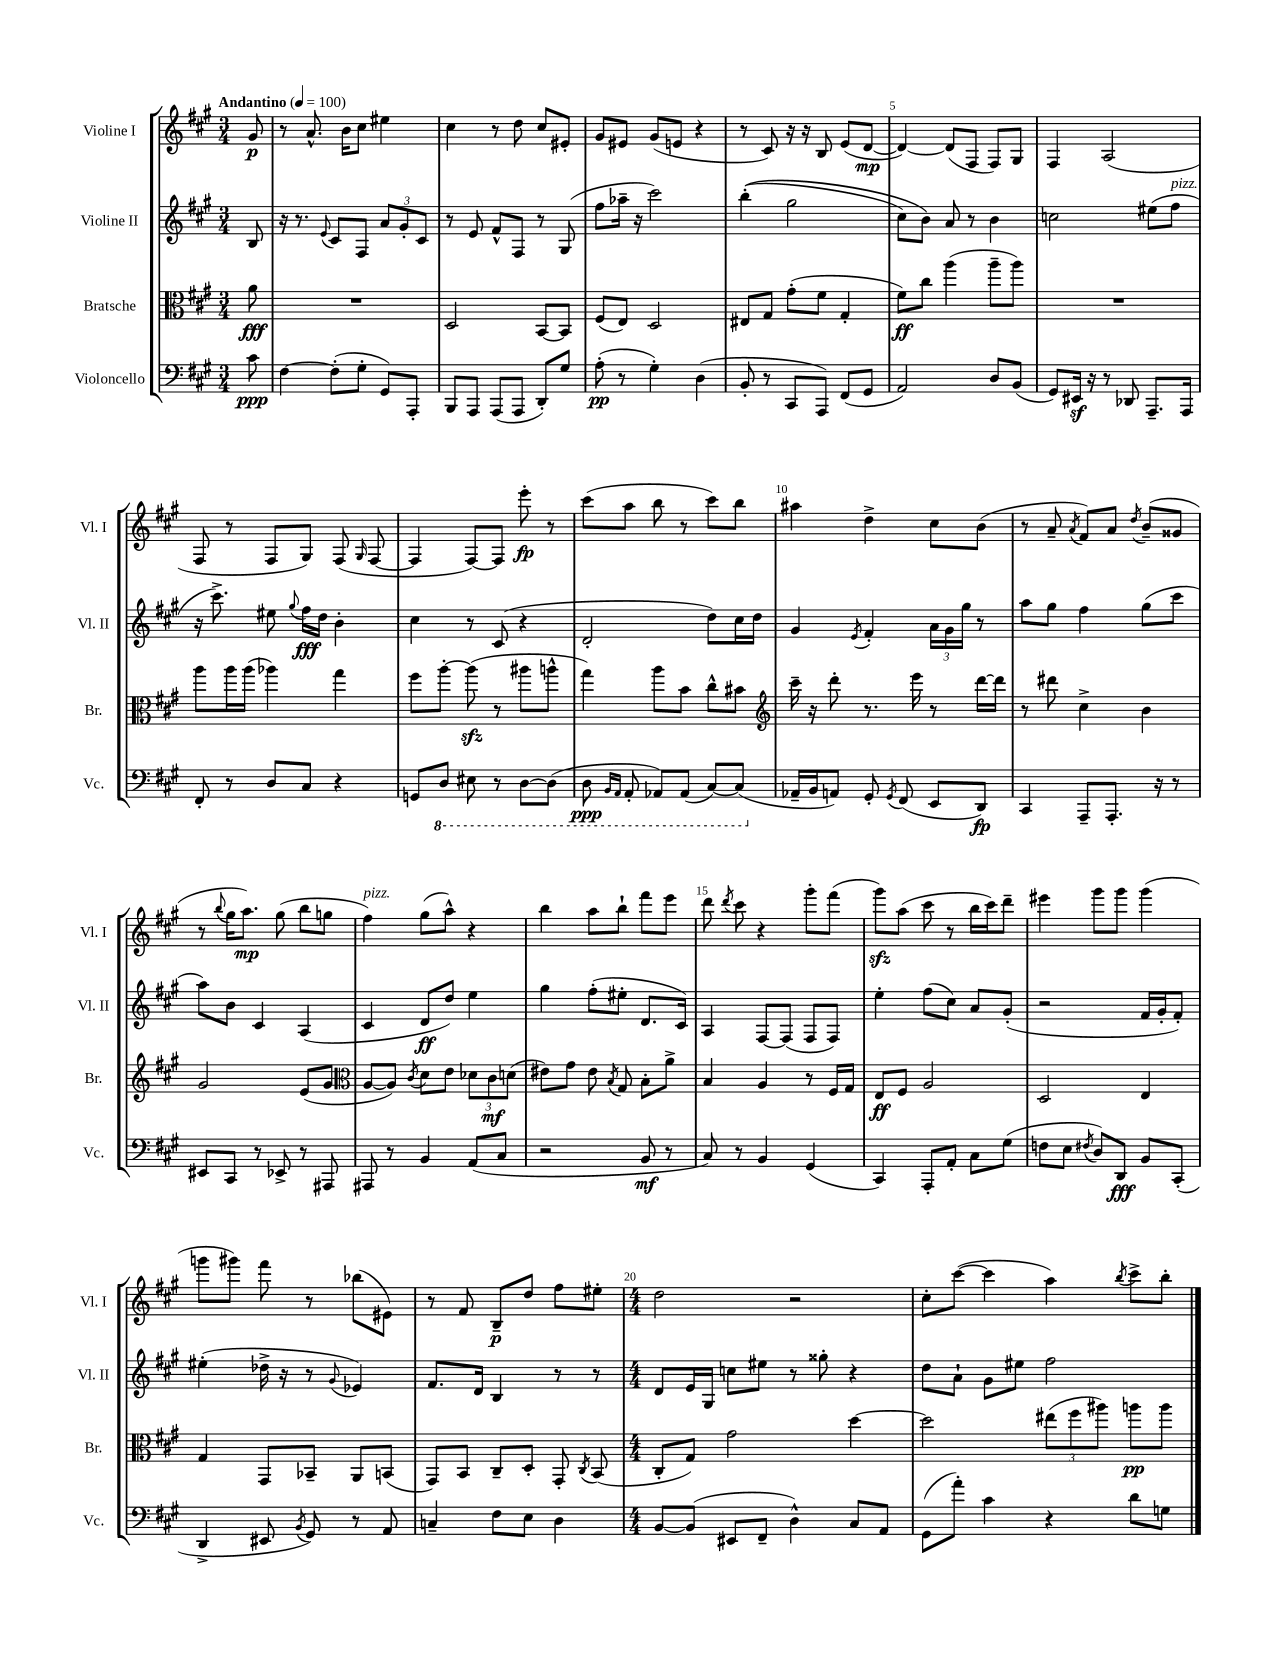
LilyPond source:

<<
\new StaffGroup <<
\new Staff = "s0" \with { instrumentName = "Violine I" shortInstrumentName = "Vl. I" } {
    \clef treble \key a \major \numericTimeSignature \time 3/4 \partial 8 \tempo "Andantino" 4 = 100
    \autoBeamOff gis'8\p |
    r8 a'8.-^ b'16[ cis''8] eis''4 |
    cis''4 r8 d''8 cis''8[ eis'8]-. |
    gis'8[ eis'8] gis'8[( e'8] r4 |
    r8 cis'8) r16 r16 b8 e'8[( d'8]~\mp |
    d'4~) d'8[( fis8] fis8[) gis8] |
    fis4 a2( |
    fis8 r8 fis8[ gis8]) fis8( \grace { gis16 } fis8~ |
    fis4 fis8[~) fis8] e'''8-.\fp r8 |
    cis'''8[( a''8] b''8 r8 cis'''8[) b''8] |
    ais''4 d''4-> cis''8[ b'8]( |
    r8 a'8-- \acciaccatura { a'8 } fis'8[) a'8] \acciaccatura { d''8 } b'8[--( gisis'8] |
    r8 \appoggiatura { b''8 } gis''16[ a''8.]\mp) gis''8( b''8[ g''8] |
    fis''4^\markup { \italic "pizz." }) gis''8[( a''8]-^) r4 |
    b''4 a''8[ b''8]-! fis'''8[ e'''8] |
    d'''8 \acciaccatura { d'''8 } cis'''8 r4 gis'''8[-. fis'''8]( |
    gis'''8[\sfz) a''8]( cis'''8 r8 b''16[ cis'''16) d'''8]-- |
    eis'''4 gis'''8[ gis'''8] gis'''4( |
    g'''8[ gis'''8]) fis'''8 r8 bes''8[( eis'8]) |
    r8 fis'8 b8[--\p d''8] fis''8[ eis''8]-. |
    \numericTimeSignature \time 4/4 d''2 r2 |
    cis''8[-. cis'''8]~( cis'''4 a''4) \acciaccatura { b''8 } cis'''8[-> b''8]-. \bar "|." |
}
\new Staff = "s1" \with { instrumentName = "Violine II" shortInstrumentName = "Vl. II" } {
    \clef treble \key a \major \numericTimeSignature \time 3/4 \partial 8
    \autoBeamOff b8 |
    r16 r8. \appoggiatura { e'8 } cis'8[ fis8] \tuplet 3/2 { a'8[ gis'8-. cis'8] } |
    r8 e'8 fis'8[-^ fis8] r8 gis8( |
    fis''8[ aes''16]-- r16 cis'''2) |
    b''4-.(\( gis''2 |
    cis''8[) b'8]\) a'8 r8 b'4 |
    c''2 eis''8[( fis''8]^\markup { \italic "pizz." } |
    r16 cis'''8.->) eis''8 \appoggiatura { gis''8 } fis''16[\fff d''16] b'4-. |
    cis''4 r8 cis'8( r4 |
    d'2-. d''8[) cis''16 d''16] |
    gis'4 \acciaccatura { e'8 } fis'4-. \tuplet 3/2 { a'16[ gis'16 gis''16] } r8 |
    a''8[ gis''8] fis''4 gis''8[( cis'''8] |
    a''8[) b'8] cis'4 a4( |
    cis'4 d'8[\ff d''8]) e''4 |
    gis''4 fis''8[-.( eis''8]-. d'8.[ cis'16]) |
    a4 fis8[~ fis8]( fis8[ fis8]) |
    e''4-. fis''8[( cis''8]) a'8[ gis'8]-.( |
    r2 fis'16[ gis'16-. fis'8]-.) |
    eis''4-.( des''16-> r16 r8 \appoggiatura { gis'8 } ees'4) |
    fis'8.[ d'16] b4 r8 r8 |
    \numericTimeSignature \time 4/4 d'8[ e'16 gis16] c''8[ eis''8] r8 gisis''8-. r4 |
    d''8[ a'8]-! gis'8[ eis''8] fis''2 \bar "|." |
}
\new Staff = "s2" \with { instrumentName = "Bratsche" shortInstrumentName = "Br." } {
    \clef alto \key a \major \numericTimeSignature \time 3/4 \partial 8
    \autoBeamOff a'8\fff |
    R2. |
    d2 b,8[~ b,8] |
    fis8[( e8]) d2 |
    eis8[ gis8] gis'8[-.( fis'8] gis4-. |
    fis'8[\ff) cis''8] a''4( a''8[-- a''8]) |
    R2. |
    a''8[ a''16 a''16]( aes''4) gis''4 |
    fis''8[ a''8]~-. a''8\sfz( r8 ais''8[ a''8]-^ |
    gis''4) a''8[ b'8] cis''8[-^ bis'8] |
    \clef treble cis'''16-- r16 d'''8-. r8. e'''16 r8 d'''16[~ d'''16] |
    r8 dis'''8 cis''4-> b'4 |
    gis'2 e'8[( gis'8] |
    \clef alto a8[~ a8]) \acciaccatura { cis'8 } d'8[ e'8] \tuplet 3/2 { des'8[ cis'8\mf d'8]( } |
    eis'8[) gis'8] eis'8 \acciaccatura { b8 } gis8 b8[-. a'8]-> |
    b4 a4 r8 fis16[ gis16] |
    e8[\ff fis8] a2 |
    d2 e4 |
    gis4 gis,8[ bes,8]-- a,8[ b,8]( |
    gis,8[) b,8] cis8[-- d8]-. gis,8-. \acciaccatura { cis8 } b,8( |
    \numericTimeSignature \time 4/4 cis8[-. gis8]) gis'2 d''4~ |
    d''2 \tuplet 3/2 { eis''8[( fis''8 ais''8]) } a''8[\pp a''8] \bar "|." |
}
\new Staff = "s3" \with { instrumentName = "Violoncello" shortInstrumentName = "Vc." } {
    \clef bass \key a \major \numericTimeSignature \time 3/4 \partial 8
    \autoBeamOff cis'8\ppp |
    fis4~ fis8[-.( gis8]-. gis,8[) a,,8]-. |
    b,,8[ a,,8] a,,8[( a,,8] d,8[-.) gis8] |
    a8-.\pp( r8 gis4-.) d4( |
    b,8-. r8 cis,8[ a,,8]) fis,8[( gis,8] |
    a,2) d8[ b,8]( |
    gis,8[) eis,16]\sf r16 r8 des,8 a,,8.[-- a,,16] |
    fis,8-. r8 d8[ cis8] r4 |
    g,8[ \ottava #-1 d,8] eis,8 r8 d,8[~ d,8]( |
    d,8\ppp \grace { b,,16[ a,,16] } a,,8-. aes,,8[) aes,,8]( cis,8[~) cis,8]( \ottava #0 |
    aes,16[-- b,16 a,8]) gis,8-. \acciaccatura { gis,8 } fis,8( e,8[ d,8]\fp) |
    cis,4 a,,8[-- a,,8.]-. r16 r8 |
    eis,8[ cis,8] r8 ees,8-> r8 ais,,8 |
    ais,,8 r8 b,4 a,8[( cis8] |
    r2 b,8\mf r8 |
    cis8) r8 b,4 gis,4( |
    cis,4) a,,8[-. a,8]-. cis8[ gis8]( |
    f8[ e8] \acciaccatura { fis8 } d8[) d,8]\fff b,8[ cis,8]-.( |
    d,4-> eis,8 \acciaccatura { b,8 } gis,8) r8 a,8 |
    c4-- fis8[ e8] d4 |
    \numericTimeSignature \time 4/4 b,8[~ b,8]( eis,8[ fis,8]-- d4-^) cis8[ a,8] |
    gis,8[( a'8]-.) cis'4 r4 d'8[ g8] \bar "|." |
}
>>
>>
\layout { \context { \Score \override BarNumber.break-visibility = ##(#f #t #t) barNumberVisibility = #(every-nth-bar-number-visible 5) } }
